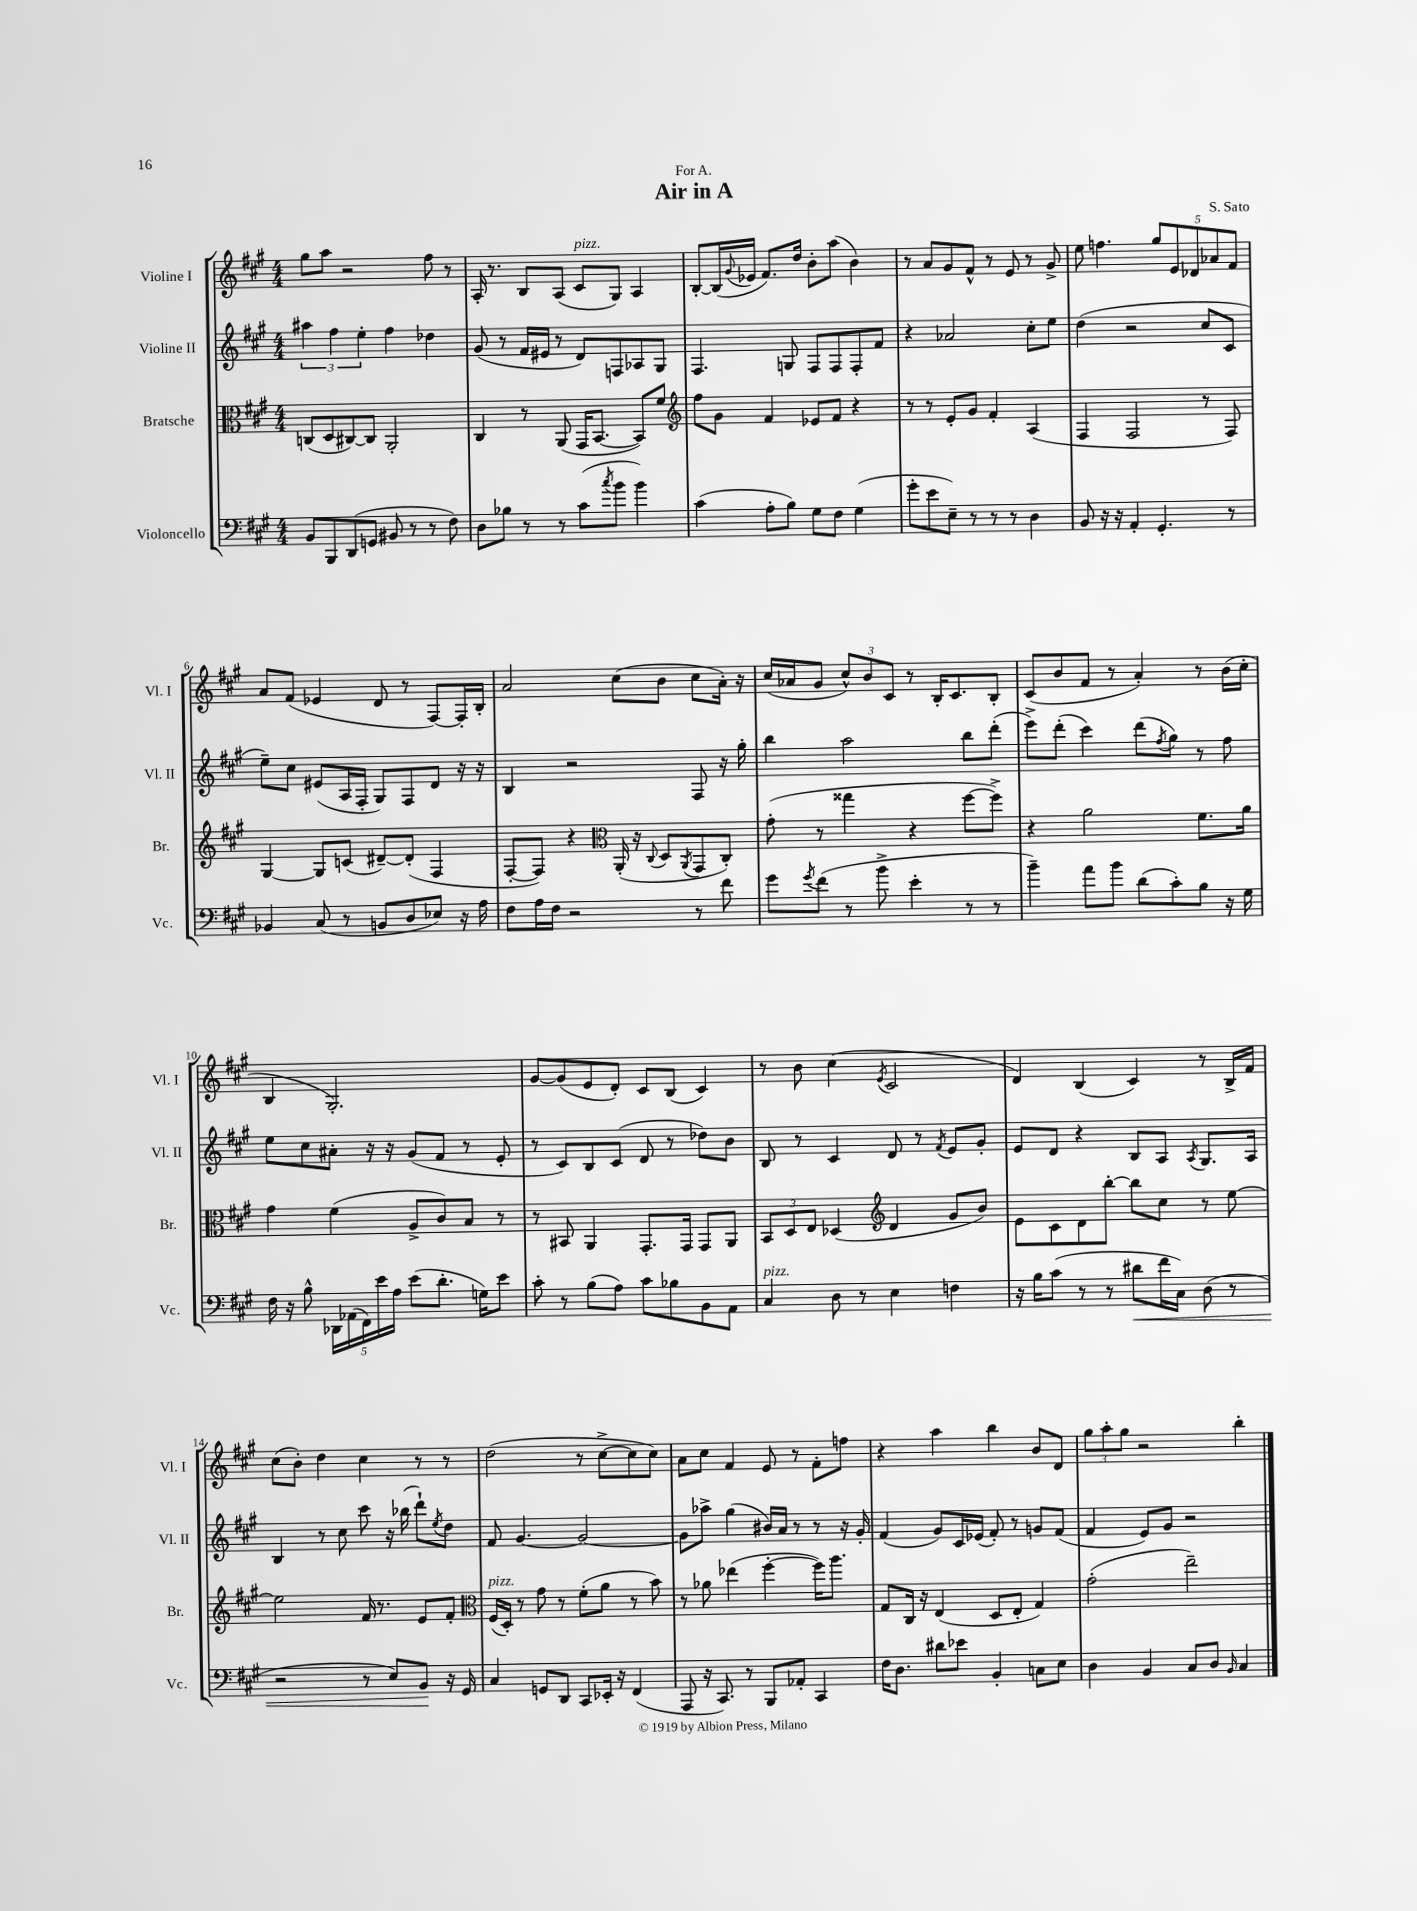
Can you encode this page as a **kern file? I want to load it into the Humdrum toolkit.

**kern	**kern	**kern	**kern
*staff4	*staff3	*staff2	*staff1
*clefF4	*clefC3	*clefG2	*clefG2
*k[f#c#g#]	*k[f#c#g#]	*k[f#c#g#]	*k[f#c#g#]
*M4/4	*M4/4	*M4/4	*M4/4
8BB	(8C	6aa#	8gg#
8BBB	8D	.	8aa
.	.	6ff#	.
(8DD	[8C#)	.	2r
.	.	6ee'	.
8GG	8C#]	.	.
8BB#	2AA'	4ff#	.
8r	.	.	.
8r	.	4dd-	8ff#
8F#)	.	.	8r
=	=	=	=
8D	4C#	(8g#	16A'
.	.	.	8.r
8B-	.	8r	.
8r	8r	16f#	8B
.	.	16e#	.
8r	(8AA	8r	(8A
(8c#	16GG#	8d)	8c#
.	[8.BB	.	.
8qcc#	.	.	.
8b	.	8F	8G#)
4b)	8BB])	8A-	4A
.	8f#	8G#	.
=	=	=	=
*	*clefG2	*	*
(4c#	8ff#	4.F#	[8B'
.	8g#	.	(16B]
.	.	.	8qqg#
.	.	.	16e-
8A'	4f#	.	8.f#)
8B)	.	8G	.
.	.	.	16dd
8G#	8e-	8F#	8b'
8F#	8f#	8F#	(8aa
(4G#	4r	8F#'	4b)
.	.	8f#	.
=	=	=	=
8g#'	8r	4r	8r
8e	8r	.	8a
8E~)	8e'	2a-	8g#
8r	8g#	.	8f#^^
8r	4f#'	.	8r
8r	.	.	8e
4D	(4A	8cc#'	8r
.	.	8ee	8g#^
=	=	=	=
8BB	4F#	(4dd	8ee
16r	.	.	4.ff
16r	.	.	.
4AA'	2F#	2r	.
4.GG#'	.	.	10gg#
.	.	.	10e
.	.	.	10d-
.	8r	8cc#	.
.	.	.	10a-
8r	8F#)	8c#	.
.	.	.	10f#
=	=	=	=
4BB-	[4G#	8ee~)	8a
.	.	8cc#	(8f#
(8C#	8G#]	(8e#	4e-
8r	(8c	16A	.
.	.	16F#'	.
8BB	[8d#~)	8G#)	8d
8D	(8d#']	8F#	8r
8E-)	4F#	8d	[8F#)
16r	.	16r	16F#']
16A	.	16r	16B'
=	=	=	=
8F#	[8F#'	4B	2a
16A	8F#])	.	.
16F#	.	.	.
2r	4r	2r	.
*	*clefC3	*	*
.	(16AA'	.	(8cc#
.	16r	.	.
.	8qqC#	.	.
.	8D	.	8b
.	8qAA	.	.
8r	8GG#	8F#	8cc#
8f#	8C#')	16r	16a')
.	.	16gg#'	16r
=	=	=	=
8g#	(8g#'	4bb	(16cc#
.	.	.	16a-
8qg#	.	.	.
(8f#	8r	.	8g#
8r	4gg##	2aa	12cc#^^)
.	.	.	12b
8b^	.	.	.
.	.	.	12c#
4e'	4r	.	8r
.	.	.	16B'
.	.	.	8.c#
8r	[8ff#	8bb	.
8r	8ff#^])	(8ddd'	8B'
=	=	=	=
4b~)	4r	8eee^)	(8c#
.	.	(8ddd'	8b
8a	2a	4ccc#)	8f#
8b	.	.	8r
(8d	.	(8ddd	4a')
.	.	8qff#	.
8c#')	.	8gg#)	.
8B	8.f#	8r	8r
16r	.	8ff#	(16b
16G#	16a	.	16cc#'
=	=	=	=
16F#	4g#	8ee	4B
16r	.	.	.
8B^^	.	8cc#	.
20DD-	(4f#	8a#'	2.G#')
(20AA-	.	.	.
20FF#)	.	.	.
.	.	16r	.
20e	.	.	.
.	.	16r	.
20A	.	.	.
(8e	8A^	(8g#	.
8.d'	8c#)	8f#	.
.	8B	8r	.
16G)	.	.	.
8e	8r	8e'	.
=	=	=	=
8c#'	8r	8r	[8g#
8r	8BB#	8c#)	(8g#]
(8B	4AA	8B	8e
8A)	.	(8c#	8d')
8c#	8.GG#'	8d	8c#
8B-	.	8r	(8B
.	16GG#	.	.
8BB	8GG#	8dd-)	4c#)
8AA	8AA	8b	.
=	=	=	=
4C#	12BB	8B	8r
.	12D	.	.
.	.	8r	8b
.	12E	.	.
8D	(4D-	4c#	(4cc#
8r	.	.	.
*	*clefG2	*	*
.	.	.	8qe
4E	4d	8d	2c#
.	.	8r	.
.	.	8qf#	.
4F	8g#	8e	.
.	8b)	8g#'	.
=	=	=	=
16r	8e	8e	4d)
16B	.	.	.
(8c#	8c#	8d	.
8r	8d	4r	(4B
8r	[8bb'	.	.
8d#	8bb]	8B	4c#)
16f#	8cc#	8A	.
16C#)	.	.	.
.	.	8qA	.
(8D	8r	8.G#	8r
8r	[8ee	.	16B^
.	.	16A	16f#
=	=	=	=
2r	2ee]	4B	(8cc#
.	.	.	8b')
.	.	8r	4dd
.	.	8cc#	.
8r	16f#	8ccc#	4cc#
.	8.r	.	.
8E)	.	16r	.
.	.	(16bb-	.
8BB	8e	8ddd`)	8r
.	.	8qee	.
16r	8f#'	8dd	8r
16GG#	.	.	.
=	=	=	=
*	*clefC3	*	*
4C#	(16F#	8f#	(2dd
.	16D')	.	.
.	8r	[4.g#	.
8GG	8g#	.	.
8DD	8r	.	.
8CC#	(8f#'	2g#_	8r
16EE-'	8a	.	[8cc#^
16r	.	.	.
(4FF#	8r	.	8cc#]
.	8b)	.	8cc#)
=	=	=	=
8AAA	8r	8g#]	8a
16r	8a-	8aa-^	8cc#
8.CC#)	.	.	.
.	(4ee-	(4gg#	4f#
8r	.	.	.
8BBB	[4ff#'	16b#)	8e
.	.	16a	.
8AA-'	.	8r	8r
4CC#	16ff#])	8r	8f#'
.	8.aa	.	.
.	.	16r	8ff
.	.	16g#'	.
=	=	=	=
16F#	8G#	(4f#	4r
8.D	.	.	.
.	16C#	.	.
.	16r	.	.
8d#	(4E	8g#)	4aa
8e-	.	16c#	.
.	.	(16e-	.
4BB'	8D	8f#')	4bb
.	8E'	8r	.
8C	4G#)	8g	8b
8E	.	(8f#	8d
=	=	=	=
4D	(2g#'	4f#	12gg#
.	.	.	12aa'
.	.	.	12gg#
4BB	.	8e)	2r
.	.	8g#	.
8C#	2ee~)	2r	.
8D	.	.	.
16qqBB	.	.	.
4C#	.	.	4bb'
==	==	==	==
*-	*-	*-	*-
